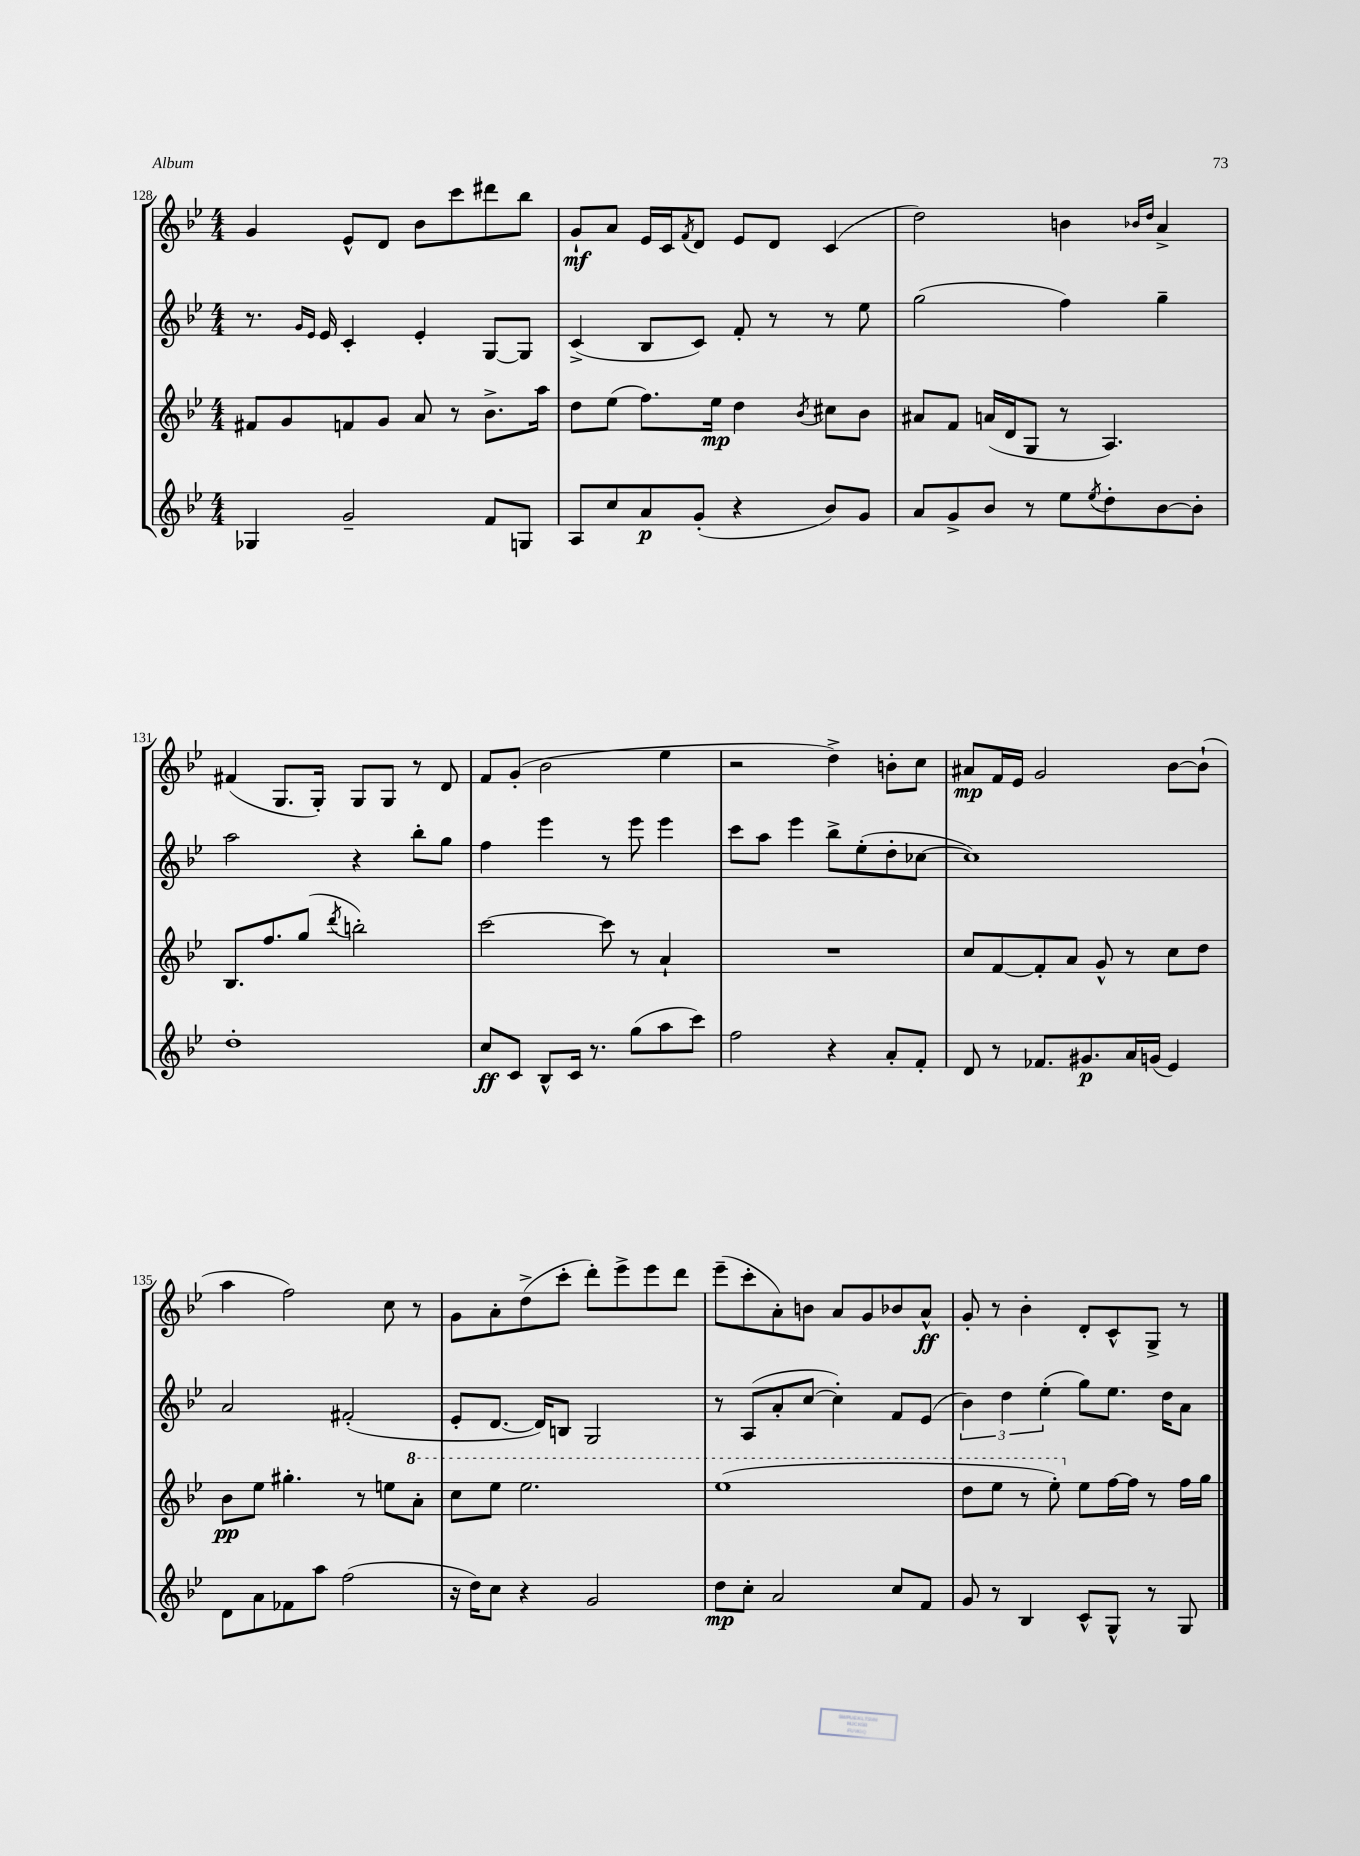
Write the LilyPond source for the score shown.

<<
\new StaffGroup <<
\new Staff = "s0" {
    \clef treble \key bes \major \numericTimeSignature \time 4/4
    g'4 ees'8-^ d'8 bes'8 c'''8 dis'''8 bes''8 |
    g'8-!\mf a'8 ees'16 c'16 \acciaccatura { f'8 } d'8 ees'8 d'8 c'4( |
    d''2) b'4 \grace { bes'16 d''16 } a'4-> |
    fis'4( g8. g16-.) g8 g8 r8 d'8 |
    f'8 g'8-.( bes'2 ees''4 |
    r2 d''4->) b'8-. c''8 |
    ais'8\mp f'16 ees'16 g'2 bes'8~ bes'8-!( |
    a''4 f''2) c''8 r8 |
    g'8 a'8-. d''8->( c'''8-. d'''8-.) ees'''8-> ees'''8 d'''8 |
    ees'''8--( c'''8-. a'8-.) b'8 a'8 g'8 bes'8 a'8-^\ff |
    g'8-. r8 bes'4-. d'8-. c'8-^ g8-> r8 \bar "|." |
}
\new Staff = "s1" {
    \clef treble \key bes \major \numericTimeSignature \time 4/4
    r8. \grace { g'16 ees'16 } ees'16 c'4-. ees'4-. g8~ g8 |
    c'4->( bes8 c'8) f'8-. r8 r8 ees''8 |
    g''2( f''4) g''4-- |
    a''2 r4 bes''8-. g''8 |
    f''4 ees'''4 r8 ees'''8 ees'''4 |
    c'''8 a''8 ees'''4 bes''8-> ees''8-.( d''8-. ces''8~ |
    ces''1) |
    a'2 fis'2-.( |
    ees'8-. d'8.~ d'16) b8 g2 |
    r8 a8( a'8-. c''8~ c''4-.) f'8 ees'8( |
    \tuplet 3/2 { bes'4) d''4 ees''4-.( } g''8) ees''8. d''16 a'8 \bar "|." |
}
\new Staff = "s2" {
    \clef treble \key bes \major \numericTimeSignature \time 4/4
    fis'8 g'8 f'8 g'8 a'8 r8 bes'8.-> a''16 |
    d''8 ees''8( f''8.) ees''16\mp d''4 \acciaccatura { bes'8 } cis''8 bes'8 |
    ais'8 f'8 a'16( d'16 g8 r8 a4.) |
    bes8. f''8. g''8( \acciaccatura { d'''8 } b''2-.) |
    c'''2~ c'''8 r8 a'4-! |
    R1 |
    c''8 f'8~ f'8-. a'8 g'8-^ r8 c''8 d''8 |
    bes'8\pp ees''8 gis''4.-. r8 e''8 \ottava #1 a''8-. |
    c'''8 ees'''8 ees'''2. |
    ees'''1( |
    d'''8 ees'''8 r8 ees'''8-.) \ottava #0 ees''8 f''16~ f''16 r8 f''16 g''16 \bar "|." |
}
\new Staff = "s3" {
    \clef treble \key bes \major \numericTimeSignature \time 4/4
    ges4 g'2-- f'8 g8 |
    a8 c''8 a'8\p g'8-.( r4 bes'8) g'8 |
    a'8 g'8-> bes'8 r8 ees''8 \acciaccatura { ees''8 } d''8-. bes'8~ bes'8-. |
    d''1-. |
    c''8\ff c'8 bes8-^ c'16 r8. g''8( a''8 c'''8) |
    f''2 r4 a'8-. f'8-. |
    d'8 r8 fes'8. gis'8.\p a'16 g'16( ees'4) |
    d'8 a'8 fes'8 a''8 f''2( |
    r16 d''16) c''8 r4 g'2 |
    d''8\mp c''8-. a'2 c''8 f'8 |
    g'8 r8 bes4 c'8-^ g8-^ r8 g8 \bar "|." |
}
>>
>>
\layout { \context { \Score currentBarNumber = #128 } }
